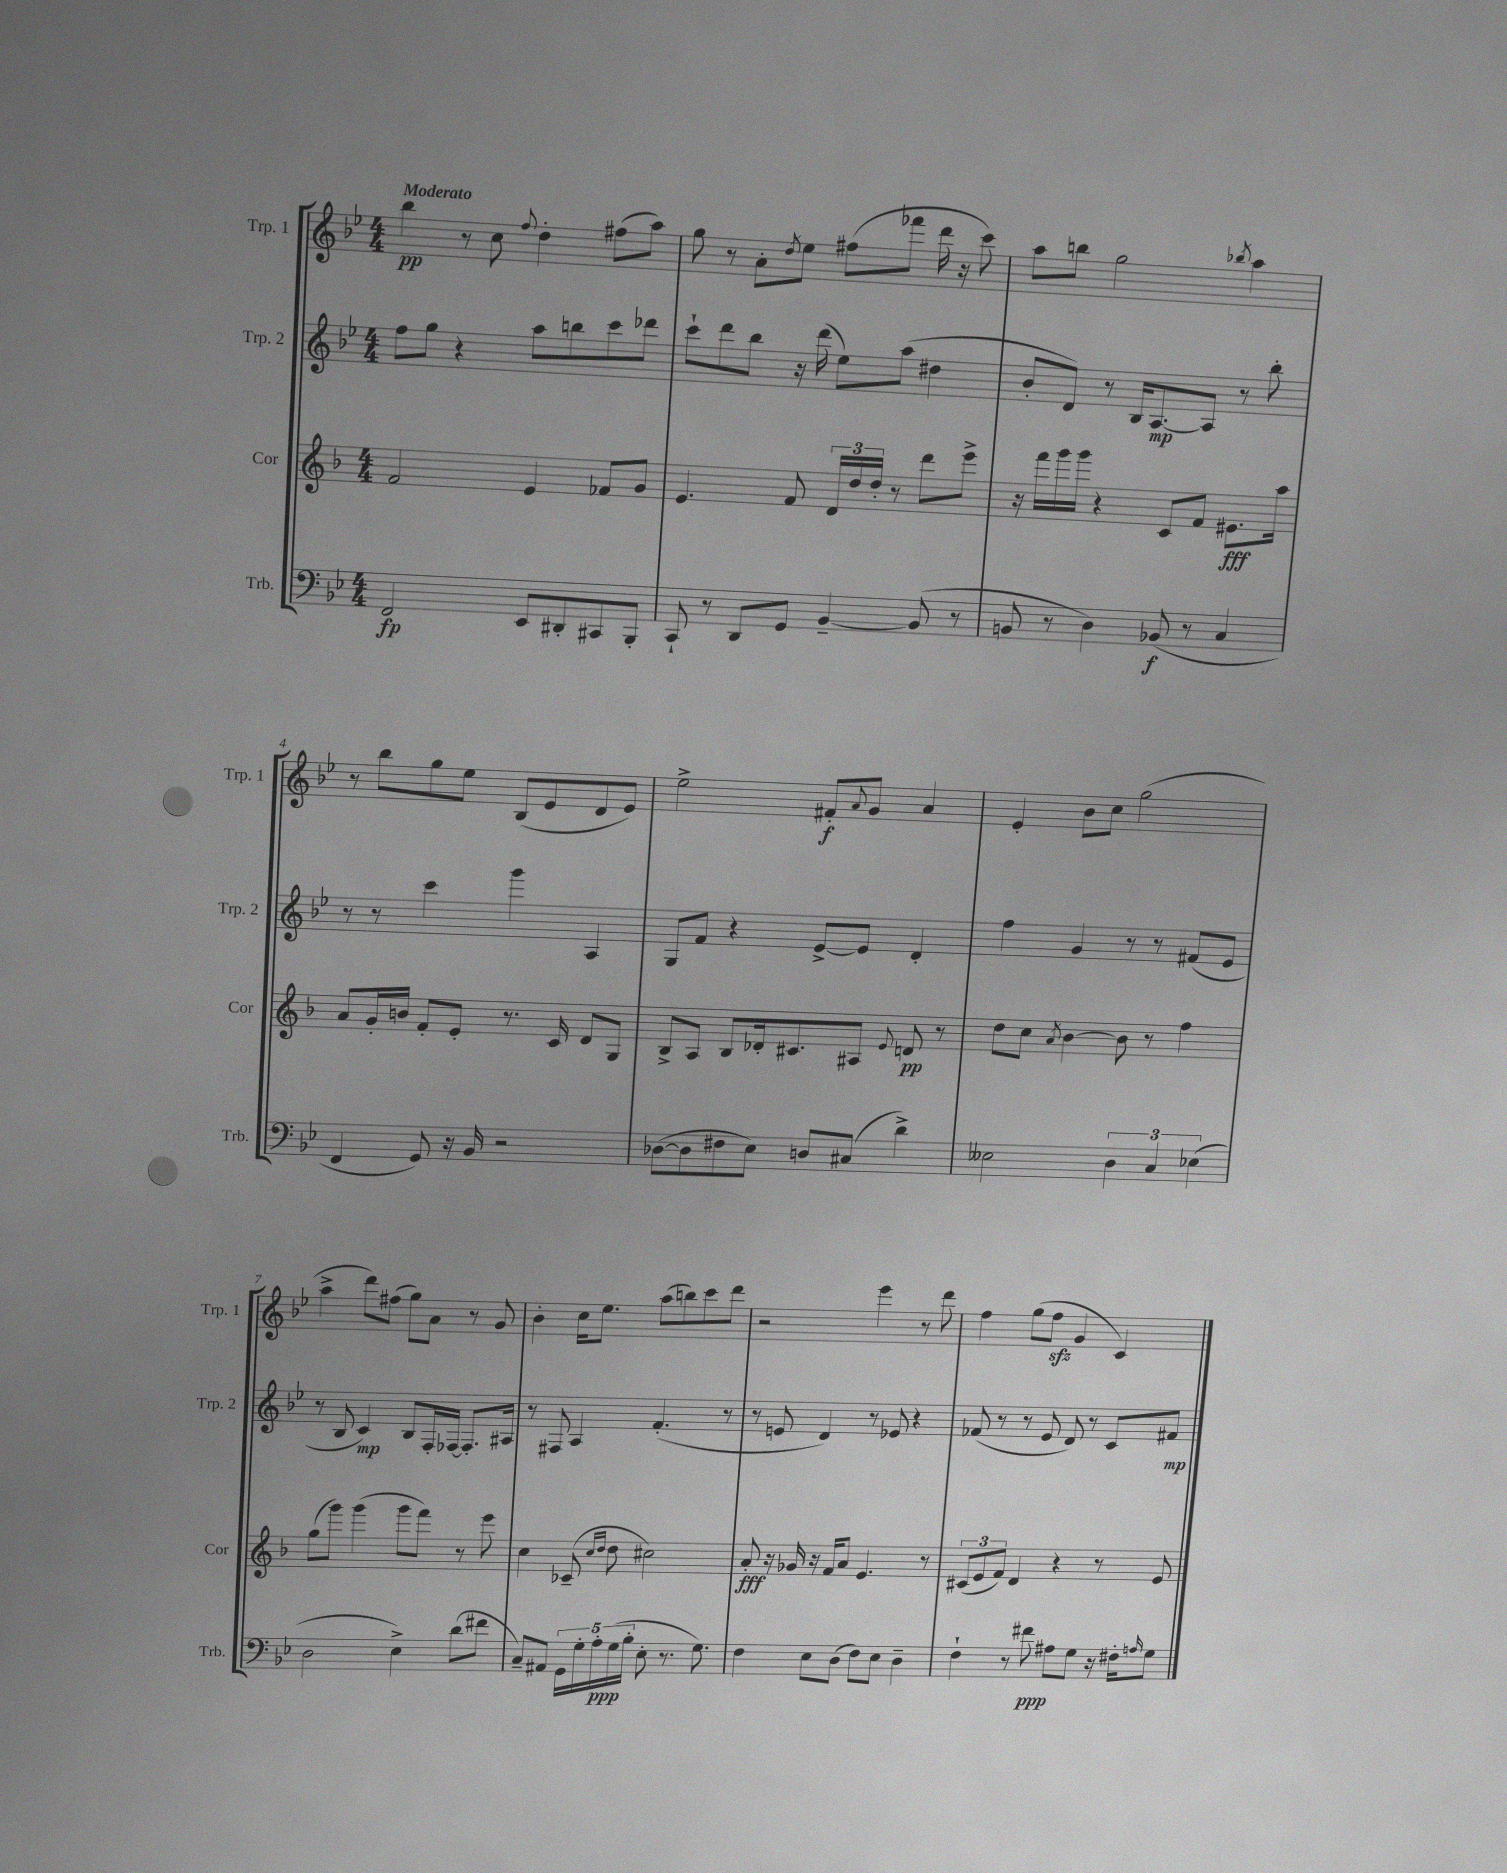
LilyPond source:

<<
\new StaffGroup <<
\new Staff = "s0" \with { instrumentName = "Trp. 1" shortInstrumentName = "Trp. 1" } {
    \clef treble \key bes \major \numericTimeSignature \time 4/4 \tempo "Moderato"
    bes''4\pp r8 c''8 \appoggiatura { f''8 } d''4-. fis''8( a''8) |
    g''8 r8 a'8-. \acciaccatura { d''8 } ees''8 fis''8( fes'''8 d'''16 r16 c'''8) |
    a''8 b''8 g''2 \acciaccatura { bes''8 } a''4 |
    r8 bes''8 g''8 ees''8 bes8( ees'8 d'8 ees'8) |
    ees''2-> fis'8-.\f \appoggiatura { a'8 } g'8 a'4 |
    ees'4-. bes'8 c''8 g''2( |
    a''4-> d'''8) fis''8( g''8) a'8 r8 g'8 |
    bes'4-. c''16 ees''8. a''8( b''8) c'''8 d'''8 |
    r2 ees'''4 r8 d'''8 |
    f''4 g''8( f''8\sfz g'4 c'4) \bar "|." |
}
\new Staff = "s1" \with { instrumentName = "Trp. 2" shortInstrumentName = "Trp. 2" } {
    \clef treble \key bes \major \numericTimeSignature \time 4/4
    f''8 g''8 r4 a''8 b''8 c'''8 des'''8 |
    c'''8-! d'''8 bes''8 r16 d'''16( ees''8) a''8( dis''4 |
    bes'8-. d'8) r8 bes16 a8.~\mp a8 r8 bes''8-. |
    r8 r8 c'''4 g'''4 a4 |
    g8 f'8 r4 ees'8~-> ees'8 d'4-. |
    f''4 g'4 r8 r8 fis'8( ees'8 |
    r8 bes8 c'4\mp) bes8 f16-. fes16~ fes8.-. ais16 |
    r8 fis8 a4 f'4.-.( r8 |
    r8 e'8 d'4) r8 ees'8 r4 |
    fes'8( r8 r8 ees'8 d'8) r8 c'8 fis'8\mp \bar "|." |
}
\new Staff = "s2" \with { instrumentName = "Cor" shortInstrumentName = "Cor" } {
    \clef treble \key f \major \numericTimeSignature \time 4/4
    f'2 e'4 fes'8 g'8 |
    e'4. f'8 \tuplet 3/2 { d'16 d''16 d''16-. } r8 d'''8 e'''8-> |
    r16 f'''16 g'''16 g'''16 r4 c'8 f'8 eis'8.\fff a''16 |
    a'8 g'16-. b'16 f'8-. e'8-. r8. c'16 d'8 g8 |
    bes8-> a8 bes8 des'16-. cis'8. ais8 \appoggiatura { e'8 } d'8\pp r8 |
    d''8 c''8 \acciaccatura { a'8 } bes'4~ bes'8 r8 f''4 |
    g''8( g'''8) g'''4( g'''8 f'''8) r8 e'''8 |
    c''4 ces'8--( \grace { c''16 d''16 } d''8 cis''2) |
    a'8-.\fff r16 ges'16 r16 f'16 a'8 e'4. r8 |
    \tuplet 3/2 { cis'8( e'8 f'8) } d'4 r4 r8 e'8 \bar "|." |
}
\new Staff = "s3" \with { instrumentName = "Trb." shortInstrumentName = "Trb." } {
    \clef bass \key bes \major \numericTimeSignature \time 4/4
    f,2\fp ees,8 dis,8-. cis,8 bes,,8-. |
    c,8-! r8 d,8 g,8 bes,4~-- bes,8( r8 |
    b,8 r8 d4) bes,8\f( r8 c4 |
    f,4 g,8) r16 bes,16 r2 |
    des8~( des8 fis8 ees8) d8 cis8( d'4->) |
    eeses2 \tuplet 3/2 { d4 c4 ees4( } |
    d2 ees4->) d'8( fis'8 |
    c8--) ais,8 \tuplet 5/4 { g,16 g16-. a16-.\ppp g16( bes16-. } ees8-. r8. g8.) |
    f4 ees8 d8( f8) ees8 d4-- |
    f4-! r8 fis'8\ppp ais8 g8 r16 fis16-. \grace { a16 } g8 \bar "|." |
}
>>
>>
